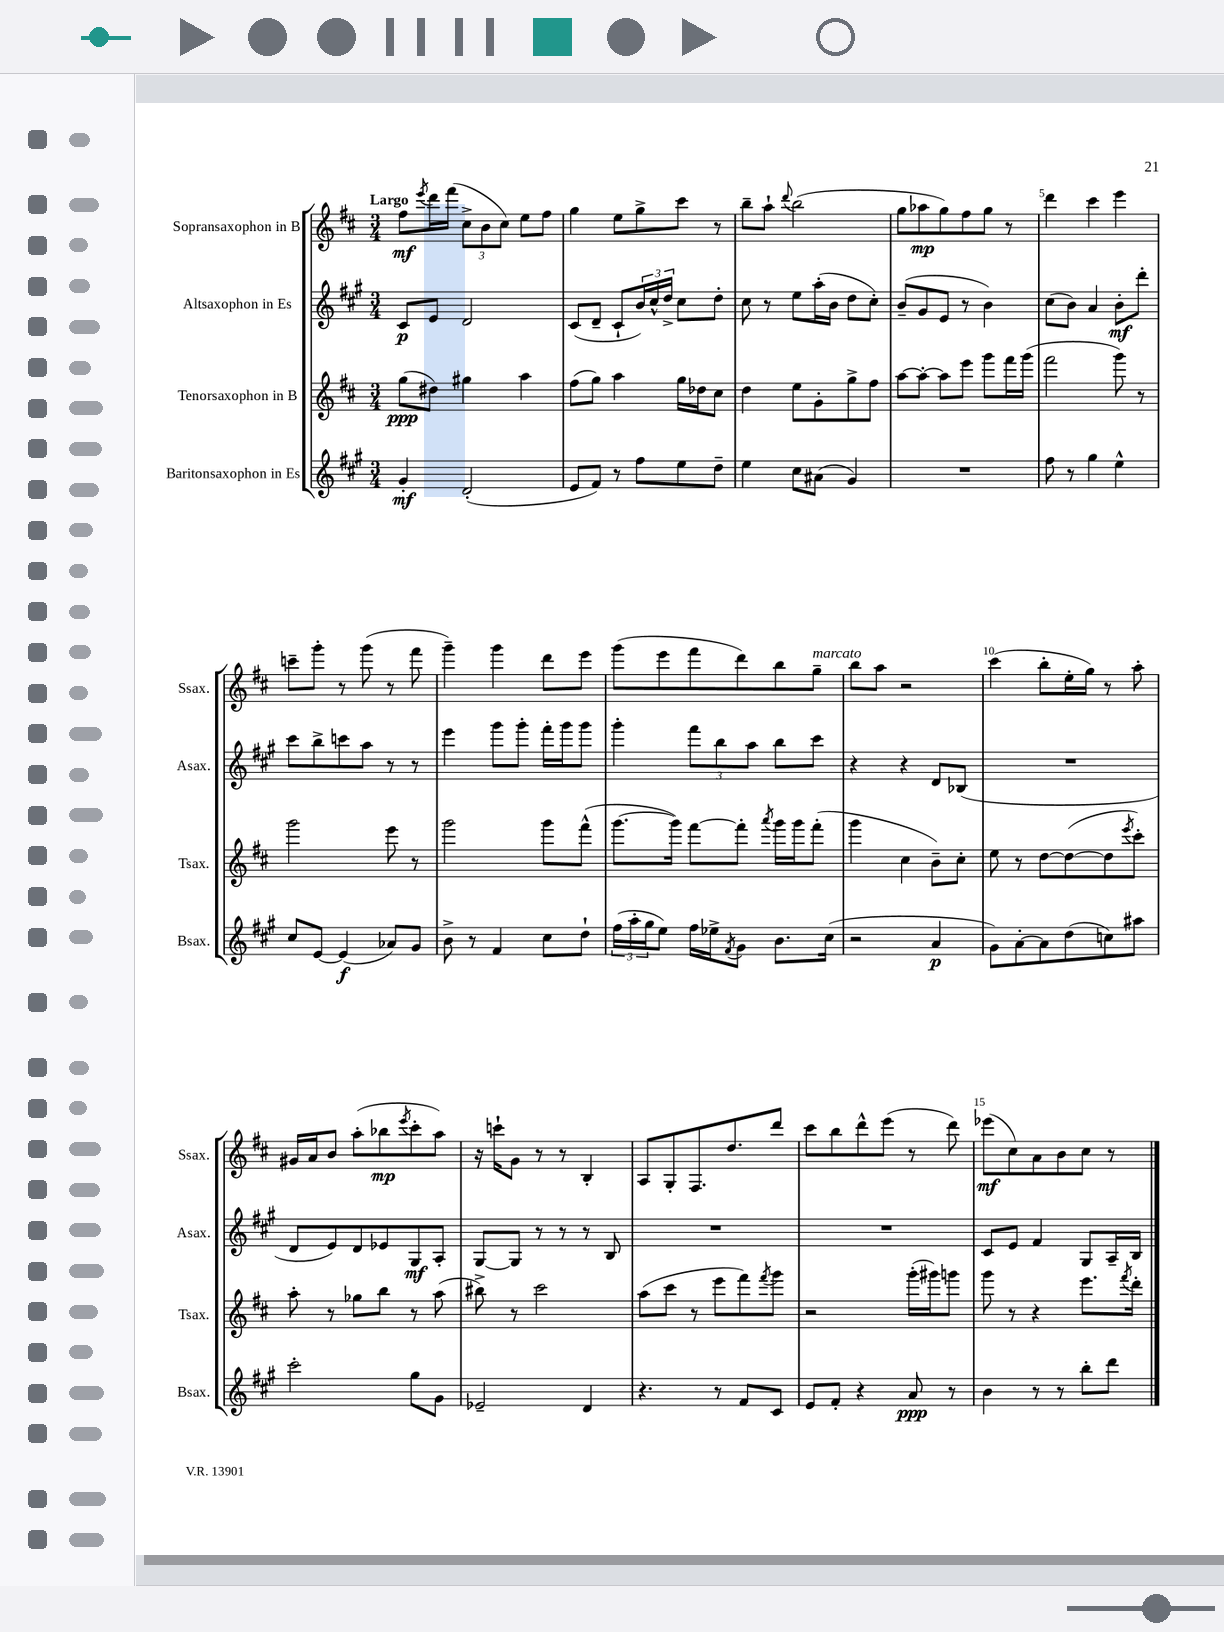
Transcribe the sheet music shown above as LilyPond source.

<<
\new StaffGroup <<
\new Staff = "s0" \with { instrumentName = "Sopransaxophon in B" shortInstrumentName = "Ssax." } {
    \clef treble \key d \major \numericTimeSignature \time 3/4 \tempo "Largo"
    fis''8\mf \acciaccatura { e'''8 } d'''16 fis'''16( \tuplet 3/2 { cis''8-> b'8 cis''8) } e''8 fis''8 |
    g''4 e''8 g''8-> cis'''8 r8 |
    b''8-- a''8-! \appoggiatura { d'''8 } b''2( |
    g''8 aes''8\mp g''8) fis''8 g''8 r8 |
    d'''4 cis'''4 e'''4 |
    c'''8-- g'''8-. r8 g'''8( r8 fis'''8 |
    g'''4--) g'''4 d'''8 e'''8 |
    g'''8( e'''8 fis'''8 d'''8) b''8 g''8--^\markup { \italic "marcato" } |
    b''8 a''8 r2 |
    cis'''4( b''8-. e''16-. g''16) r8 a''8-. |
    gis'16 a'16 b'8 a''8-.( bes''8\mp \acciaccatura { e'''8 } cis'''8-. a''8) |
    r16 c'''16-! g'8 r8 r8 b4-. |
    a8 g8-. fis8. d''8. d'''8 |
    cis'''8 b''8 d'''8-^ e'''8( r8 d'''8) |
    ees'''8\mf( cis''8) a'8 b'8 cis''8 r8 \bar "|." |
}
\new Staff = "s1" \with { instrumentName = "Altsaxophon in Es" shortInstrumentName = "Asax." } {
    \clef treble \key a \major \numericTimeSignature \time 3/4
    cis'8\p e'8 d'2 |
    cis'8( d'8-- cis'8-! \tuplet 3/2 { b'16) cis''16-^ d''16-> } cis''8 d''8-. |
    cis''8 r8 e''8 a''16-.( b'16 d''8 cis''8-.) |
    b'8--( gis'8 e'8 r8 b'4) |
    cis''8( b'8) a'4 b'8-.\mf d'''8-. |
    cis'''8 b''8-> c'''8 a''8 r8 r8 |
    e'''4 gis'''8 gis'''8-. fis'''16-. gis'''16 gis'''8 |
    gis'''4-. \tuplet 3/2 { fis'''8 b''8 a''8 } b''8 cis'''8 |
    r4 r4 d'8 bes8( |
    R2. |
    d'8 e'8) d'8 ees'8 gis8\mf a8-. |
    gis8~ gis8 r8 r8 r8 b8 |
    R2. |
    R2. |
    cis'8 e'8 fis'4 gis8 a16-- b16 \bar "|." |
}
\new Staff = "s2" \with { instrumentName = "Tenorsaxophon in B" shortInstrumentName = "Tsax." } {
    \clef treble \key d \major \numericTimeSignature \time 3/4
    g''8\ppp( dis''8) gis''4 a''4 |
    fis''8( g''8) a''4 g''16 des''16 cis''8 |
    d''4 e''8 g'8-. g''8-> fis''8 |
    a''8~ a''8~-. a''8 e'''8 g'''8 fis'''16 g'''16( |
    fis'''2 g'''8) r8 |
    g'''2 e'''8 r8 |
    g'''2 g'''8 fis'''8-^( |
    g'''8.~ g'''16) fis'''8~ fis'''8-. \acciaccatura { a'''8 } g'''16 g'''16 fis'''8-.( |
    g'''4 cis''4 b'8--) cis''8-. |
    e''8 r8 d''8~ d''8~( d''8 \acciaccatura { e'''8 } cis'''8-.) |
    a''8-. r8 ges''8 b''8 r8 a''8( |
    bis''8->) r8 cis'''2 |
    a''8( cis'''8 r8 e'''8 fis'''8) \acciaccatura { fis'''8 } g'''8 |
    r2 g'''16-.( gis'''16) g'''8 |
    g'''8 r8 r4 e'''8. \acciaccatura { fis'''8 } d'''16-. \bar "|." |
}
\new Staff = "s3" \with { instrumentName = "Baritonsaxophon in Es" shortInstrumentName = "Bsax." } {
    \clef treble \key a \major \numericTimeSignature \time 3/4
    gis'4-.\mf d'2-.( |
    e'8 fis'8) r8 fis''8 e''8 d''8-- |
    e''4 cis''8 ais'8( gis'4) |
    R2. |
    fis''8 r8 gis''4 e''4-^ |
    cis''8 e'8~ e'4\f( aes'8) gis'8 |
    b'8-> r8 fis'4 cis''8 d''8-! |
    \tuplet 3/2 { fis''16( a''16-. gis''16 } e''8) fis''16 ees''16-> \acciaccatura { fis'8 } gis'8 b'8. cis''16( |
    r2 a'4\p |
    gis'8) a'8~-. a'8 d''8( c''8) ais''8 |
    cis'''2-. gis''8 gis'8 |
    ees'2-- d'4 |
    r4. r8 fis'8 cis'8 |
    e'8 fis'8-. r4 a'8\ppp r8 |
    b'4 r8 r8 b''8-. d'''8 \bar "|." |
}
>>
>>
\layout { \context { \Score \override BarNumber.break-visibility = ##(#f #t #t) barNumberVisibility = #(every-nth-bar-number-visible 5) } }
